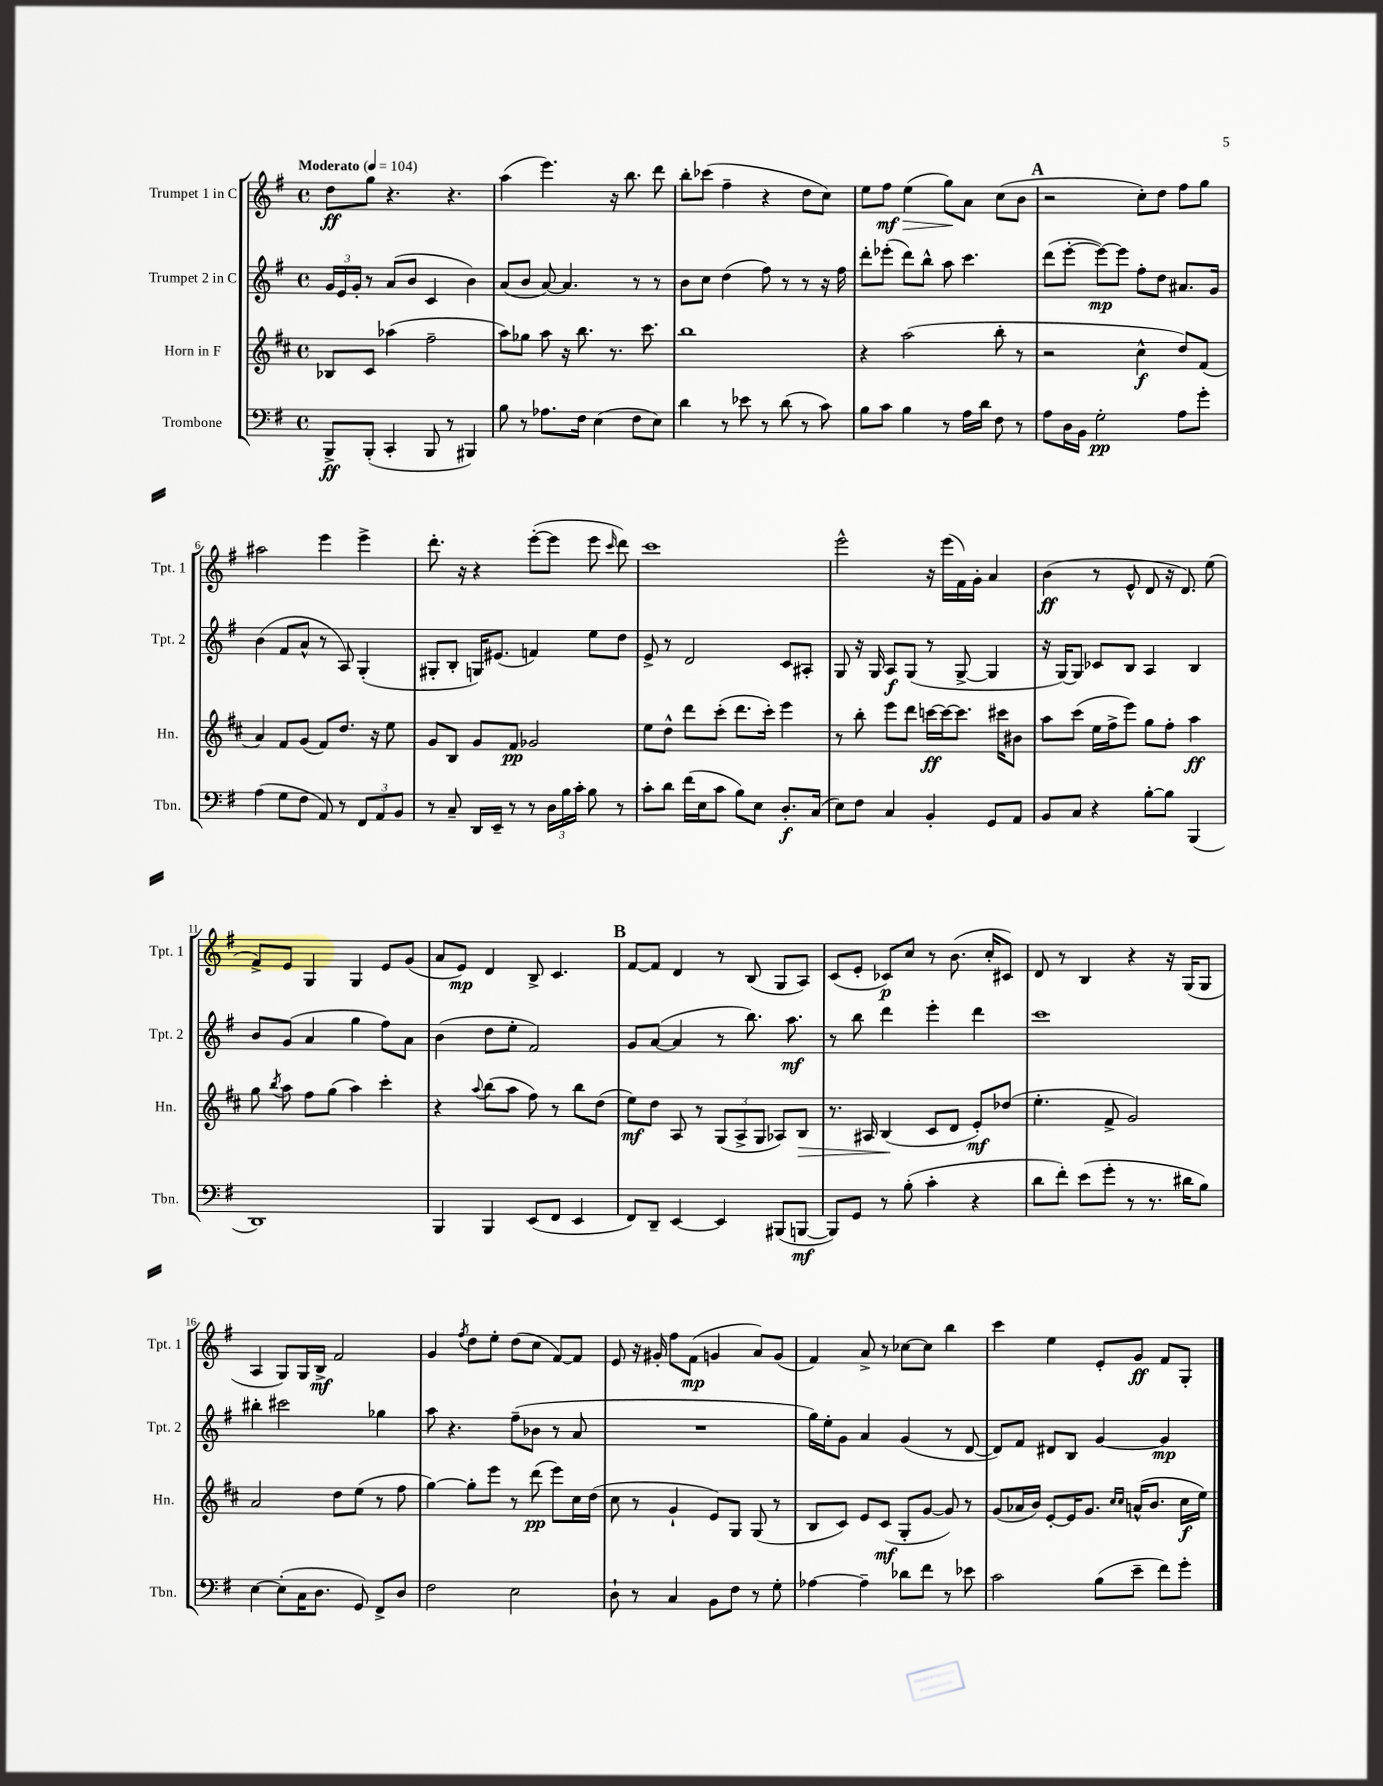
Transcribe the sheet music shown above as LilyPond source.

<<
\new StaffGroup <<
\new Staff = "s0" \with { instrumentName = "Trumpet 1 in C" shortInstrumentName = "Tpt. 1" } {
    \clef treble \key g \major \defaultTimeSignature \time 4/4 \tempo "Moderato" 4 = 104
    \autoBeamOff d''8[\ff g''8] r4. r4. |
    a''4( e'''4.) r16 b''8. d'''8 |
    b''8[-. ces'''8]( fis''4-- r4 d''8[ c''8]) |
    e''8[ fis''8]\mf\> e''4( g''8[\!) a'8] c''8[( b'8] |
    \mark \markup { \bold "A" } r2 c''8[-.) d''8] fis''8[ g''8] |
    ais''2 e'''4 e'''4-> |
    d'''8.-. r16 r4 e'''8[~-.( e'''8] e'''8 \grace { c'''16 } d'''8) |
    c'''1 |
    e'''2-^ r16 e'''16[( fis'16) g'16]-. a'4 |
    b'4\ff( r8 e'8-^ d'8 r16 d'8.) e''8( |
    fis'8[->) e'8] g4 g4 e'8[ g'8]( |
    a'8[ e'8]\mp) d'4 b8-> c'4. |
    \mark \markup { \bold "B" } fis'8[~ fis'8] d'4 r8 b8( g8[ a8]) |
    c'8[( e'8]-. ces'8[\p) c''8] r8 b'8.( c''16[-. cis'8]) |
    d'8 r8 b4 r4 r16 g16[( g8] |
    a4 g8[) g16 b16]->\mf fis'2 |
    g'4 \acciaccatura { fis''8 } d''8[ e''8]-. d''8[( c''8] fis'8[~) fis'8] |
    e'8 r16 gis'16-. fis''8[ fis'8]\mp( g'4 a'8[) g'8]( |
    fis'4) a'8-> r8 ces''8[~ ces''8] b''4 |
    c'''4 e''4 e'8[-. g'8]\ff fis'8[ g8]-. \bar "|." |
}
\new Staff = "s1" \with { instrumentName = "Trumpet 2 in C" shortInstrumentName = "Tpt. 2" } {
    \clef treble \key g \major \defaultTimeSignature \time 4/4
    \autoBeamOff \tuplet 3/2 { g'16[ e'16 g'16]-. } r8 a'8[( b'8] c'4 b'4) |
    a'8[( b'8] a'8~) a'4. r8 r8 |
    b'8[ c''8] d''4( fis''8) r8 r8 r16 fis''16 |
    d'''8[-. ees'''8]-.( d'''8[) b''8]-^ a''8 c'''4. |
    \mark \markup { \bold "A" } d'''8[( e'''8]~-. e'''8[~\mp) e'''8] fis''8[-. d''8] ais'8.[ g'16] |
    b'4( fis'8[ a'8]-^ r8 a8) g4-.( |
    gis8[-. b8]-. g16[) eis'8.]( f'4) e''8[ d''8] |
    e'8-> r8 d'2 c'8[ ais8]-. |
    g8 r16 g16 a8[\f g8]( r8 g8~-> g4 |
    r16 g16[~) g8] ces'8[ b8] a4 b4 |
    b'8[ g'8]( a'4 g''4 fis''8[) a'8] |
    b'4( d''8[ e''8]-. fis'2) |
    \mark \markup { \bold "B" } g'8[ a'8]~( a'4 r8 b''8.) a''8.\mf |
    r8 b''8 d'''4 e'''4-. d'''4 |
    c'''1 |
    bis''4-. cis'''2 ges''4 |
    a''8 r4. fis''8[--( bes'8] r8 a'8 |
    R1 |
    g''16[) e''16-. g'8] a'4 g'4( r8 d'8~ |
    d'8[) fis'8] dis'8[ b8] g'4~ g'4\mp \bar "|." |
}
\new Staff = "s2" \with { instrumentName = "Horn in F" shortInstrumentName = "Hn." } {
    \clef treble \key d \major \defaultTimeSignature \time 4/4
    \autoBeamOff bes8[ cis'8] aes''4( fis''2-- |
    a''8[) ges''8] a''8 r16 b''8. r8. cis'''8. |
    b''1 |
    r4 a''2( b''8-. r8 |
    \mark \markup { \bold "A" } r2 cis''4-^\f d''8[) fis'8]( |
    a'4) fis'8[ g'8]( fis'8[) d''8.] r16 e''8 |
    g'8[ b8] g'8[ fis'8]\pp ges'2 |
    e''8[ d''8]-^ d'''8[ cis'''8]-.( d'''8.[ cis'''16]-.) e'''4 |
    r8 b''8-. e'''8[ d'''8] c'''16[~\ff c'''16~ c'''8.] cis'''16[ bis'8] |
    a''8[ cis'''8]( e''16[ fis''16-> e'''8]) g''8[ fis''8]-. a''4\ff |
    g''8 \acciaccatura { b''8 } a''8 fis''8[ g''8]( a''4) cis'''4-. |
    r4 \appoggiatura { a''8 } b''8[( a''8] fis''8) r8 b''8[ d''8]( |
    \mark \markup { \bold "B" } e''8[\mf) d''8] a8 r8 \tuplet 3/2 { g8[( a8-> g8] } aes8[) b8]\> |
    r8. ais16 b4\!( cis'8[ d'8] e'8[-.\mf) des''8]( |
    e''4.-. fis'8-> g'2) |
    a'2 d''8[ e''8]( r8 fis''8 |
    g''4~) g''8[-. e'''8] r8 d'''8\pp( e'''8[) cis''16 d''16]( |
    cis''8 r8 g'4-! e'8[) g8] g8( r8 |
    b8[ cis'8]) e'8[ cis'8]\mf( g8[-. g'8]~ g'8) r8 |
    g'8[( aes'16 b'16]) e'8[~-. e'16 g'8.] \grace { cis''16[ cis''16] } a'16[-^( b'8.] cis''16[\f e''16]) \bar "|." |
}
\new Staff = "s3" \with { instrumentName = "Trombone" shortInstrumentName = "Tbn." } {
    \clef bass \key g \major \defaultTimeSignature \time 4/4
    \autoBeamOff b,,8[->\ff b,,8]-.( c,4-. b,,8 r8 bis,,4) |
    b8 r8 aes8.[ fis16] e4( fis8[ e8]) |
    d'4 r8 ees'8 r8 d'8( r8 c'8) |
    b8[ c'8] b4 r8 a16[ d'16] fis8 r8 |
    \mark \markup { \bold "A" } a8[ d16 b,16] g2-.\pp a8[ g'8]-. |
    a4( g8[ fis8] a,8) r8 \tuplet 3/2 { fis,8[ a,8 b,8] } |
    r8 c8-- d,16[ e,16]-- r8 r8 \tuplet 3/2 { d16[ b16 c'16]-. } b8 r8 |
    c'8[-. d'8] fis'16[( e16 c'8] b8[) e8] d8.[-.\f c16]( |
    e8[) fis8] c4 b,4-. g,8[ a,8] |
    b,8[ c8] r4 b8[~-. b8] b,,4( |
    d,1) |
    b,,4 b,,4 e,8[( fis,8] e,4 |
    \mark \markup { \bold "B" } fis,8[) d,8]-- e,4~ e,4 bis,,8[( b,,8]~\mf |
    b,,8[) g,8] r8 b8-.( c'4-. r4 |
    d'8[ fis'8]-.) e'8[( g'8]-. r8 r8. dis'16[ b8]) |
    e4~ e8[-.( c16 d8.] g,8) fis,8[-> d8] |
    fis2 e2 |
    d8-! r8 c4 b,8[ fis8] r8 g8-. |
    aes4~ aes4-- des'8[ fis'8] r8 ees'8 |
    c'2 b8[( e'8]-- fis'8[) g'8]-. \bar "|." |
}
>>
>>
